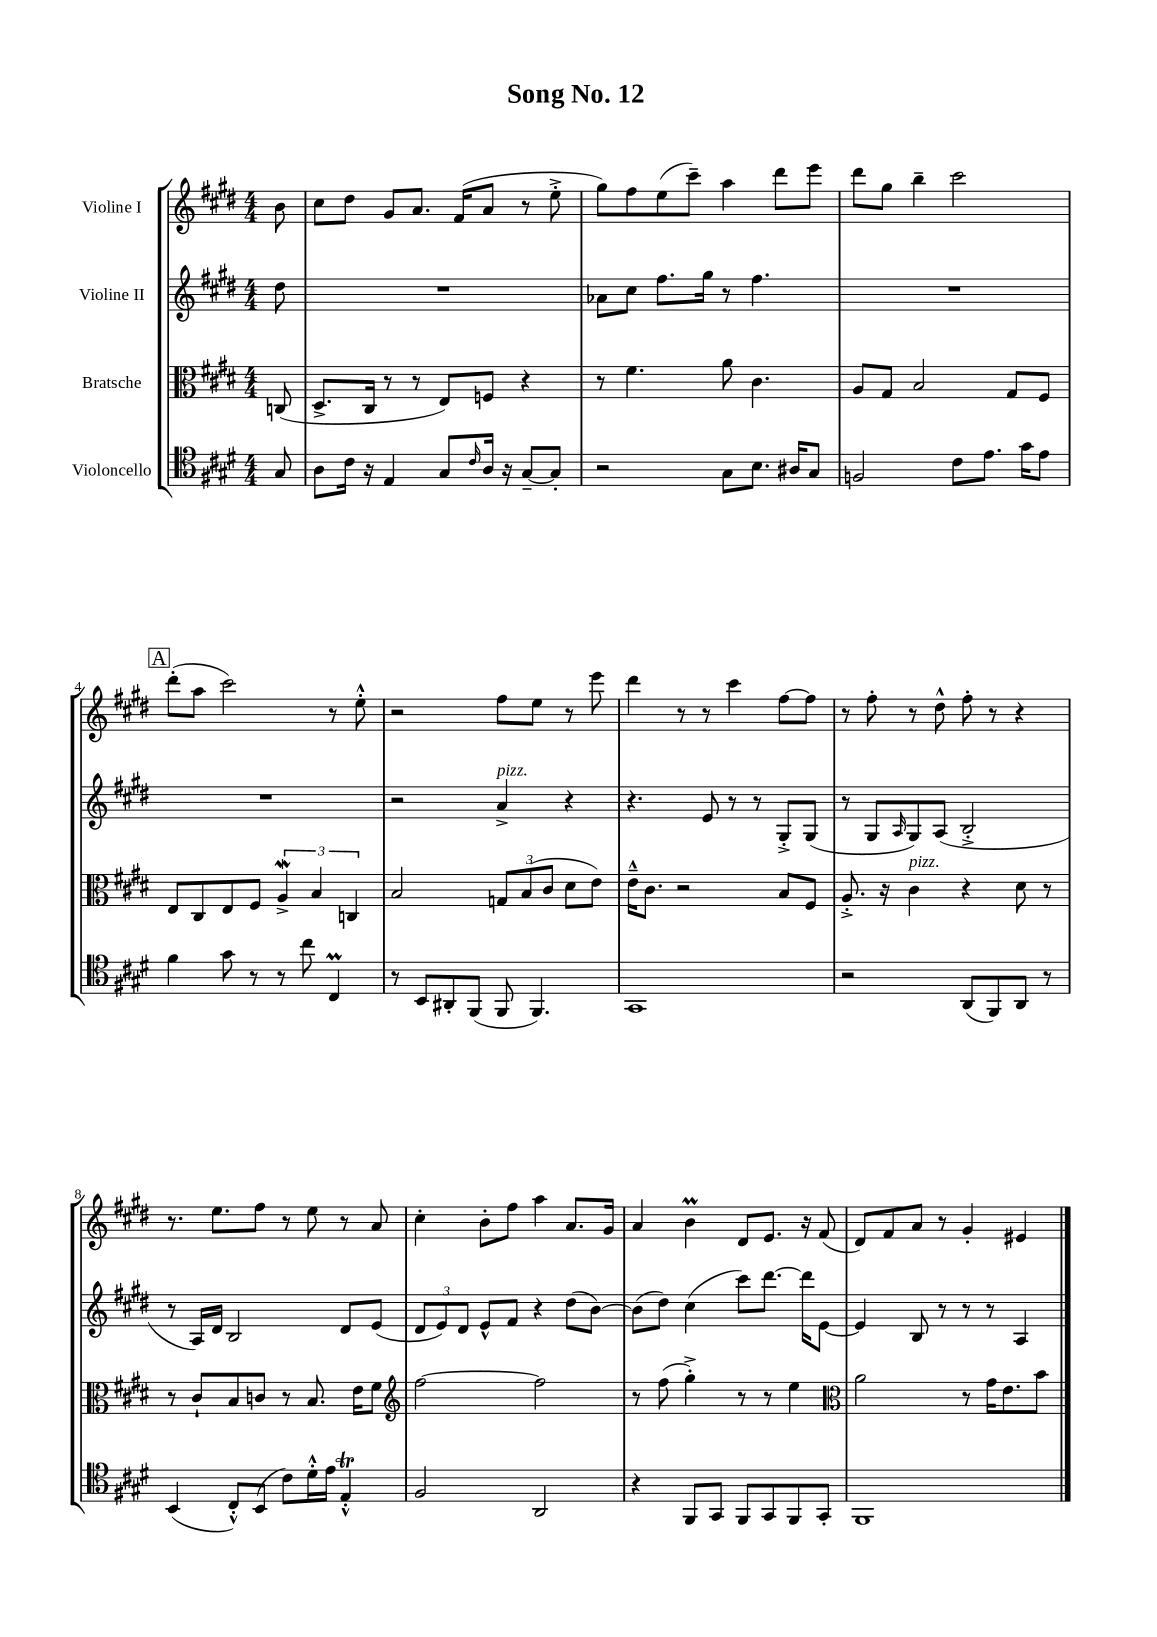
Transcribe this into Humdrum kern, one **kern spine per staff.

**kern	**kern	**kern	**kern
*staff4	*staff3	*staff2	*staff1
*clefC4	*clefC3	*clefG2	*clefG2
*k[f#c#g#d#]	*k[f#c#g#d#]	*k[f#c#g#d#]	*k[f#c#g#d#]
*M4/4	*M4/4	*M4/4	*M4/4
8G#	(8C	8dd#	8b
=	=	=	=
8A	8.D#^	1r	8cc#
16c#	.	.	8dd#
16r	16C#	.	.
4E	8r	.	8g#
.	8r	.	8.a
8G#	8E)	.	.
.	.	.	(16f#
16qqc#	.	.	.
16A	8F	.	8a
16r	.	.	.
[8G#~	4r	.	8r
8G#']	.	.	8ee'^
=	=	=	=
2r	8r	8a-	8gg#)
.	4.f#	8cc#	8ff#
.	.	8.ff#	(8ee
.	.	.	8ccc#~)
.	.	16gg#	.
8G#	8a	8r	4aa
8.B	4.c#	4.ff#	.
.	.	.	8ddd#
16A#	.	.	.
8G#	.	.	8eee
=	=	=	=
2F	8A	1r	8ddd#
.	8G#	.	8gg#
.	2B	.	4bb~
8c#	.	.	2ccc#
8.e	.	.	.
.	8G#	.	.
16g#	.	.	.
8e	8F#	.	.
=	=	=	=
4f#	8E	1r	(8ddd#'
.	8C#	.	8aa
8g#	8E	.	2ccc#)
8r	8F#	.	.
8r	6A^	.	.
8cc#	.	.	.
.	6B	.	.
4C#	.	.	8r
.	6C	.	.
.	.	.	8ee'^^
=	=	=	=
8r	2B	2r	2r
8BB	.	.	.
8AA#'	.	.	.
(8FF#	.	.	.
8FF#	12G	4a^	8ff#
.	(12B	.	.
4.FF#)	.	.	8ee
.	12c#	.	.
.	8d#	4r	8r
.	8e)	.	8eee
=	=	=	=
1GG#	16e~^^	4.r	4ddd#
.	8.c#	.	.
.	2r	.	8r
.	.	8e	8r
.	.	8r	4ccc#
.	.	8r	.
.	8B	8G#'^	[8ff#
.	8F#	(8G#	8ff#]
=	=	=	=
2r	8.A'^	8r	8r
.	.	8G#	8ff#'
.	16r	.	.
.	.	16qqA	.
.	4c#	8G#)	8r
.	.	(8A	8dd#^^
(8AA	4r	2B'^	8ff#'
8FF#)	.	.	8r
8AA	8d#	.	4r
8r	8r	.	.
=	=	=	=
(4BB	8r	8r	8.r
.	8c#`	16A)	.
.	.	16d#	8.ee
8C#'^^)	8B	2B	.
(8BB	8c	.	8ff#
8c#)	8r	.	8r
16d#'^^	8.B	.	8ee
16e	.	.	.
4E'^^	.	8d#	8r
.	16e	.	.
.	8f#	(8e	8a
=	=	=	=
*	*clefG2	*	*
2F#	[2ff#	12d#	4cc#'
.	.	12e)	.
.	.	12d#	.
.	.	8e^^	8b'
.	.	8f#	8ff#
2AA	2ff#]	4r	4aa
.	.	(8dd#	8.a
.	.	[8b)	.
.	.	.	16g#
=	=	=	=
4r	8r	(8b]	4a
.	(8ff#	8dd#)	.
8FF#	4gg#'^)	(4cc#	4b
8GG#	.	.	.
8FF#	8r	8ccc#)	8d#
8GG#	8r	[8.ddd#	8.e
8FF#	4ee	.	.
.	.	16ddd#]	16r
8GG#'	.	[8e	(8f#
=	=	=	=
*	*clefC3	*	*
1FF#	2a	4e]	8d#)
.	.	.	8f#
.	.	8B	8a
.	.	8r	8r
.	8r	8r	4g#'
.	16g#	8r	.
.	8.e	.	.
.	.	4A	4e#
.	8b	.	.
==	==	==	==
*-	*-	*-	*-
